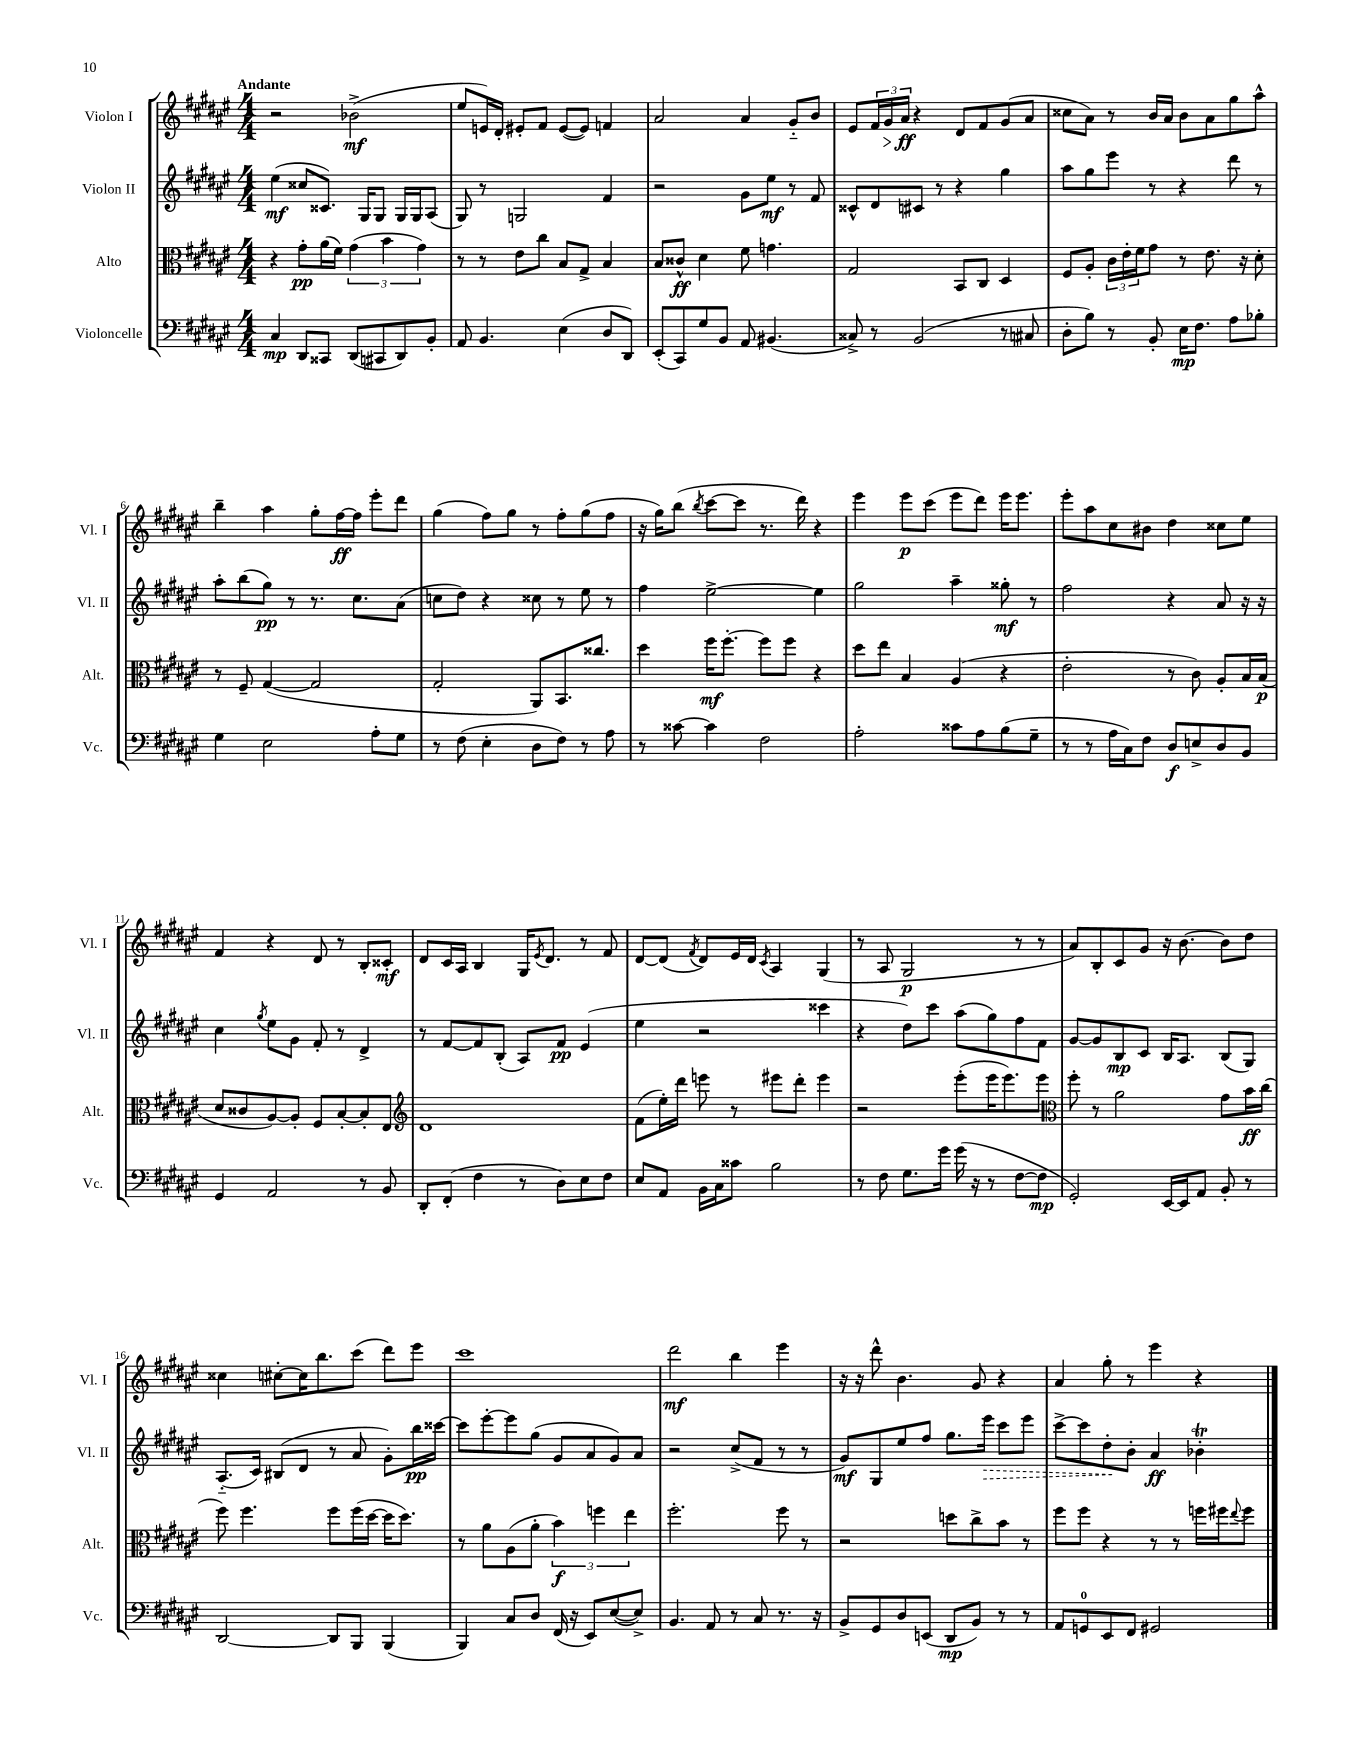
<<
\new StaffGroup <<
\new Staff = "s0" \with { instrumentName = "Violon I" shortInstrumentName = "Vl. I" } {
    \clef treble \key fis \major \numericTimeSignature \time 4/4 \tempo "Andante"
    r2 bes'2->\mf( |
    eis''8 e'16) dis'16-. eis'8-. fis'8 eis'8~( eis'8) f'4 |
    ais'2 ais'4 gis'8-_ b'8 |
    eis'8 \tuplet 3/2 { fis'16 gis'16\> ais'16\ff\! } r4 dis'8 fis'8 gis'8( ais'8 |
    cisis''8 ais'8) r8 b'16 ais'16 b'8 ais'8 gis''8 ais''8-^ |
    b''4-- ais''4 gis''8-. fis''16~\ff fis''16 eis'''8-. dis'''8 |
    gis''4( fis''8) gis''8 r8 fis''8-. gis''8( fis''8 |
    r16 gis''16) b''8( \acciaccatura { b''8 } cis'''8~ cis'''8 r8. dis'''16) r4 |
    eis'''4 eis'''8\p cis'''8( eis'''8 dis'''8) eis'''16 eis'''8. |
    eis'''8-. ais''8 cis''8 bis'8 dis''4 cisis''8 eis''8 |
    fis'4 r4 dis'8 r8 b8-. cisis'8-.\mf |
    dis'8 cis'16 ais16 b4 gis16 \acciaccatura { eis'8 } dis'8. r8 fis'8 |
    dis'8~ dis'8( \acciaccatura { fis'8 } dis'8) eis'16 dis'16 \acciaccatura { cis'8 } ais4 gis4( |
    r8 ais8 gis2\p r8 r8 |
    ais'8) b8-. cis'8 gis'8 r16 b'8.~ b'8 dis''8 |
    cisis''4 cis''8~-. cis''16 b''8. cis'''8( dis'''8) eis'''8 |
    cis'''1 |
    dis'''2\mf b''4 eis'''4 |
    r16 r16 dis'''8-^ b'4. gis'8 r4 |
    ais'4 gis''8-. r8 eis'''4 r4 \bar "|." |
}
\new Staff = "s1" \with { instrumentName = "Violon II" shortInstrumentName = "Vl. II" } {
    \clef treble \key fis \major \numericTimeSignature \time 4/4
    eis''4\mf( cisis''8 cisis'8.) gis16 gis8 gis16 gis16 ais8( |
    gis8) r8 g2 fis'4 |
    r2 gis'8 eis''8\mf r8 fis'8 |
    cisis'8-^ dis'8 cis'8 r8 r4 gis''4 |
    ais''8 gis''8 eis'''8 r8 r4 dis'''8 r8 |
    ais''8-. b''8( gis''8\pp) r8 r8. cis''8. ais'8( |
    c''8 dis''8) r4 cisis''8 r8 eis''8 r8 |
    fis''4 eis''2~-> eis''4 |
    gis''2 ais''4-- gisis''8-.\mf r8 |
    fis''2 r4 ais'8 r16 r16 |
    cis''4 \acciaccatura { gis''8 } eis''8 gis'8 fis'8-. r8 dis'4-> |
    r8 fis'8~ fis'8 b8-.( ais8) fis'8\pp eis'4( |
    eis''4 r2 cisis'''4 |
    r4 dis''8) cis'''8 ais''8( gis''8) fis''8 fis'8 |
    gis'8~ gis'8 b8\mp cis'8 b16 ais8. b8( gis8) |
    ais8.-_( cis'16) bis8( dis'8 r8 ais'8 gis'8-.) b''16\pp cisis'''16~ |
    cisis'''8 eis'''8~-. eis'''8 gis''8( gis'8 ais'8 gis'8) ais'8 |
    r2 cis''8->( fis'8 r8 r8 |
    gis'8\mf) gis8 eis''8 fis''8 gis''8. \once \override Hairpin.style = #'dashed-line eis'''16\> cis'''8 eis'''8 |
    cis'''8~-> cis'''8 dis''8-.\! b'8-. ais'4\ff bes'4-.\trill \bar "|." |
}
\new Staff = "s2" \with { instrumentName = "Alto" shortInstrumentName = "Alt." } {
    \clef alto \key fis \major \numericTimeSignature \time 4/4
    r4 gis'8-.\pp ais'16( fis'16) \tuplet 3/2 { gis'4( b'4 gis'4) } |
    r8 r8 eis'8 cis''8 b8 gis8-> b4 |
    b8 cisis'8-^\ff dis'4 fis'8 g'4. |
    gis2 b,8 cis8 dis4 |
    fis8 ais8-. \tuplet 3/2 { cis'16 eis'16-. fis'16 } gis'8 r8 eis'8. r16 dis'8-. |
    r8 fis8-- gis4~( gis2 |
    gis2-. ais,8) b,8. cisis''8. |
    dis''4 fis''16\mf fis''8.~-. fis''8 fis''8 r4 |
    dis''8 eis''8 b4 ais4( r4 |
    eis'2-. r8 cis'8) ais8-. b16 b16\p( |
    dis'8 cisis'8 ais8~) ais8-. fis8 b8~-. b8-. eis8 |
    \clef treble dis'1 |
    fis'8( eis''16-.) dis'''16 e'''8 r8 eis'''8 dis'''8-. eis'''4 |
    r2 eis'''8-.( eis'''16 eis'''8.) eis'''8 |
    \clef alto fis''8-. r8 ais'2 gis'8 b'16\ff cis''16( |
    fis''8) fis''4. fis''8 fis''16( dis''16~ dis''16 dis''8.) |
    r8 ais'8 ais8( ais'8-. \tuplet 3/2 { b'4\f) f''4 eis''4 } |
    fis''2.-. fis''8 r8 |
    r2 d''8 cis''8-> b'8 r8 |
    fis''8 fis''8 r4 r8 r8 f''16 fis''16 \appoggiatura { eis''8 } fis''8 \bar "|." |
}
\new Staff = "s3" \with { instrumentName = "Violoncelle" shortInstrumentName = "Vc." } {
    \clef bass \key fis \major \numericTimeSignature \time 4/4
    cis4\mp dis,8 cisis,8 dis,8( cis,8 dis,8) b,8-. |
    ais,8 b,4. eis4( dis8 dis,8) |
    eis,8-.( cis,8) gis8 b,8 ais,8 bis,4.( |
    cisis8->) r8 b,2( r8 cis8 |
    dis8-. b8) r8 b,8-. eis16\mp fis8. ais8 bes8-. |
    gis4 eis2 ais8-. gis8 |
    r8 fis8( eis4-. dis8 fis8) r8 ais8 |
    r8 cisis'8~ cisis'4 fis2 |
    ais2-. cisis'8 ais8 b8( gis8-- |
    r8 r8 ais16 cis16) fis8 dis8\f e8-> dis8 b,8 |
    gis,4 ais,2 r8 b,8 |
    dis,8-. fis,8-.( fis4 r8 dis8) eis8 fis8 |
    eis8 ais,8 b,16 cis16 cisis'8 b2 |
    r8 fis8 gis8. gis'16 gis'16( r16 r8 fis8~ fis8\mp |
    gis,2-.) eis,16~ eis,16 ais,8 b,8-. r8 |
    dis,2~ dis,8 b,,8 b,,4( |
    b,,4) cis8 dis8 fis,16( r16 eis,8) eis8~( eis8->) |
    b,4. ais,8 r8 cis8 r8. r16 |
    b,8-> gis,8 dis8 e,8( dis,8\mp b,8) r8 r8 |
    ais,8 g,8-0 eis,8 fis,8 gis,2 \bar "|." |
}
>>
>>
